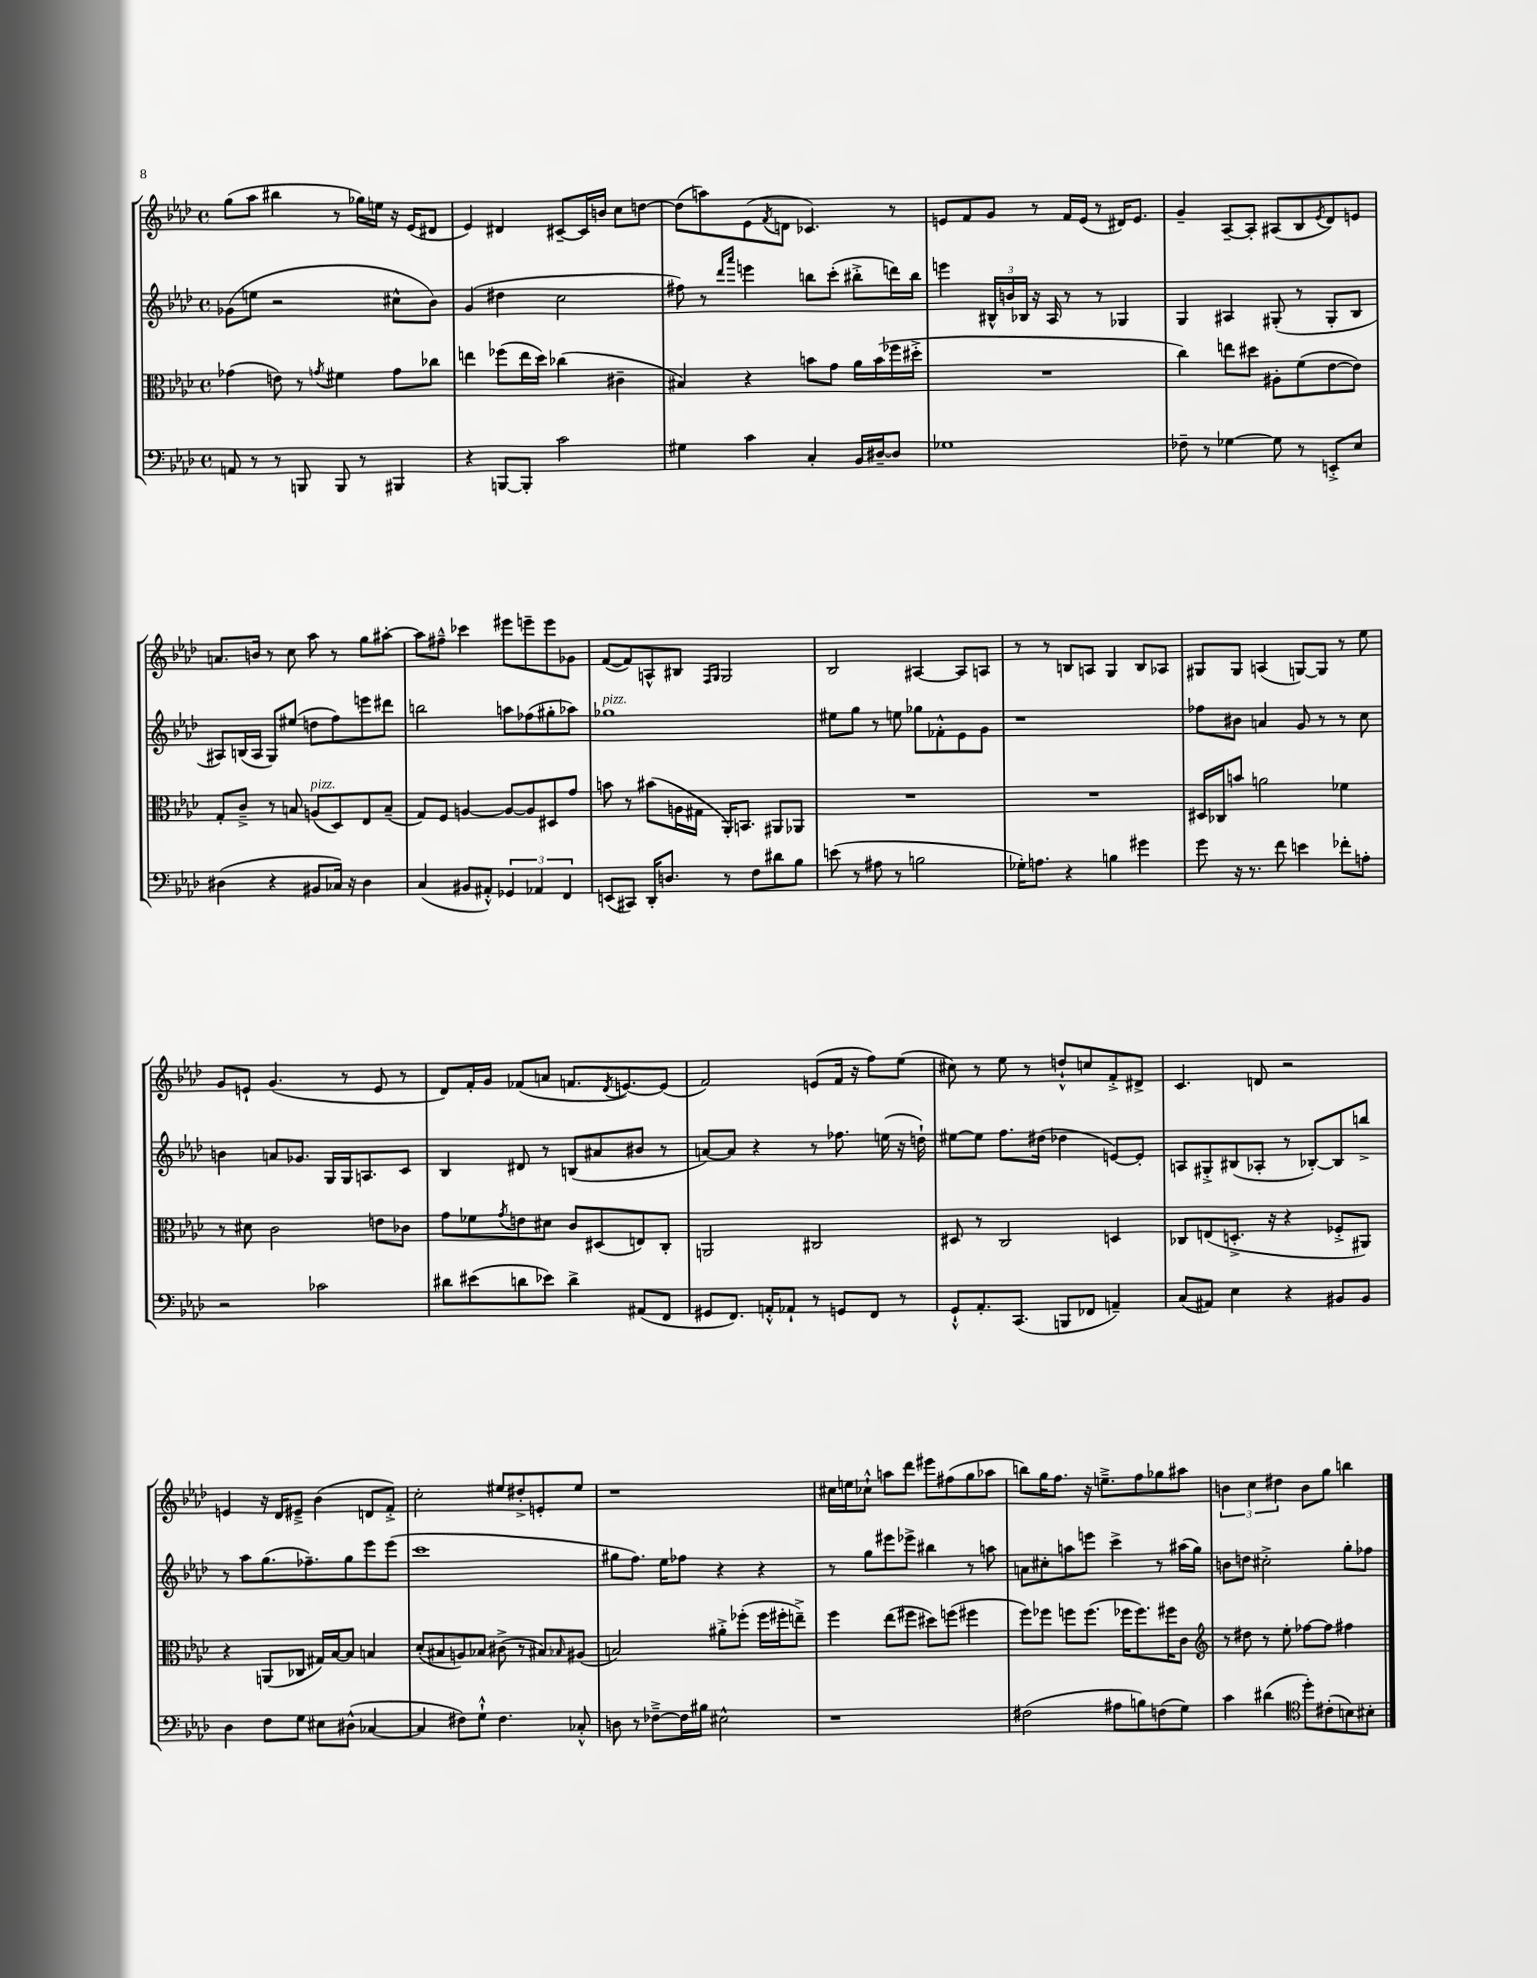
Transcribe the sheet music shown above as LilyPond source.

<<
\new StaffGroup <<
\new Staff = "s0" {
    \clef treble \key aes \major \defaultTimeSignature \time 4/4
    g''8( aes''8 bis''4 r8 ges''16) e''16 r16 ees'16( dis'8 |
    ees'4) dis'4 cis'8~-- cis'16 b'16 c''8 d''8~ |
    d''8( a''8) ees'8( \acciaccatura { f'8 } d'8 ces'4.) r8 |
    e'8 f'8 g'8 r8 f'16 e'16( r8 dis'16) e'8. |
    g'4-- aes8~-- aes8-. ais8( bes8 \acciaccatura { ees'8 } des'8) e'8 |
    a'8. b'16 r8 c''8 aes''8 r8 g''8 ais''8~-. |
    ais''8 fis''8---^ ces'''4 eis'''8 e'''8-- e'''8 ges'8 |
    f'8~( f'8) a8-^ bis8 \grace { f16 g16 } g2 |
    bes2 ais4~ ais8 a8 |
    r8 r8 b8 a8 g4 b8 aes8 |
    gis8 gis8 a4( g8~) g8 r8 ees''8 |
    g'8 e'8-! g'4.( r8 e'8 r8 |
    des'8) f'16-. g'16 fes'8( a'8 f'8. \acciaccatura { des'8 } e'8.~) e'8( |
    f'2) e'8( f'16 r16 f''8) ees''8( |
    cis''8) r8 ees''8 r8 d''8-!-^ c''8 f'8-.-> dis'8-> |
    c'4. d'8 r2 |
    e'4 r16 des'16 eis'8---> bes'4( d'8 f'8-.->) |
    c''2-. eis''8 dis''8-.-> e'8-. eis''8 |
    r1 |
    cis''16 e''16 ces''8-!-^ a''8 des'''8 eis'''8 fis''8( g''8 aes''8 |
    b''8) g''16 f''8. r16 e''8.---> f''8 ges''8 ais''8 |
    \tuplet 3/2 { b'4 c''4 dis''4 } b'8 g''8 b''4 \bar "|." |
}
\new Staff = "s1" {
    \clef treble \key aes \major \defaultTimeSignature \time 4/4
    ges'8( e''8 r2 cis''8-^ bes'8) |
    g'4( dis''4 c''2 |
    fis''8) r8 \grace { des'''16 aes'''16 } e'''4 b''8 c'''8-.( bis''8-.-> d'''16) bis''16 |
    e'''4 \tuplet 3/2 { bis16-^ b'16 bes16 } r16 aes16 r8 r8 ges4 |
    g4 ais4 gis8-.( r8 gis8-. bes8 |
    ais8) b16( ais16 g8) eis''8( d''8 f''8) e'''8 dis'''8 |
    b''2 a''8 fes''8( gis''8-. aes''8) |
    ges''1^\markup { \italic "pizz." } |
    eis''8 g''8 r8 e''8 ges''8 fes'8-.-^ ees'8 g'8 |
    r1 |
    fes''8 bis'8 a'4 g'8 r8 r8 c''8 |
    b'4 a'8 ges'8. g16 g16 a8. c'8 |
    bes4 dis'8 r8 b8( ais'8 bis'8 r8 |
    a'8~) a'8 r4 r8 fes''8. e''16( r16 d''16-!) |
    eis''8~ eis''8 f''8. dis''16( des''4 e'8~) e'8-. |
    a8 gis8-.-> bis8( aes8-. r8 bes8~-.) bes8 b''8-> |
    r8 aes''8 g''8.( fes''8.--) g''8 ees'''8 ees'''8( |
    c'''1 |
    gis''8 f''8.) ees''16 fes''8 r4 r4 |
    r8 g''8 eis'''8 ees'''8-> bis''4 r8 a''8 |
    a'8 cis''8-. a''8 e'''8 c'''4-> r8 ais''16( g''16) |
    b'8 d''8 cis''2-.-> g''8-. fes''8 \bar "|." |
}
\new Staff = "s2" {
    \clef alto \key aes \major \defaultTimeSignature \time 4/4
    ges'4( e'8) r8 \acciaccatura { g'8 } fis'4 g'8 ces''8 |
    e''4 fes''8( e''16 des''16) ces''4( cis'4-- |
    bis4) r4 b'8 g'8 aes'16 b'16( fes''16 dis''16-.-> |
    R1 |
    c''4) e''8 dis''8 ais8-. f'8( ees'8~ ees'8) |
    g8-. c'8---> r8 b8 a8^\markup { \italic "pizz." }( des8) ees8 b8--( |
    g8) f8 a4~ a8~ a8 dis8 g'8 |
    b'8 r8 bis'8( a16 gis16 aes,16-.) b,8. ais,8 aes,8 |
    R1 |
    R1 |
    dis16 ces16 b'8 a'2 fes'4 |
    r8 dis'8 c'2 e'8 ces'8 |
    g'8 fes'8 \acciaccatura { g'8 } e'8 dis'8 c'8 dis8( e8) c8-. |
    a,2 cis2 |
    dis8 r8 c2 d4 |
    ces8 e8( d8.-.-> r16 r4 fes8-.-> ais,8) |
    r4 a,8( ces8 gis16) bes16~ bes8 b4 |
    des'8-.( bis8 a8) bes8 cis'8->( r8 bis8) \grace { bes16 } ais8( |
    b2) ais'8-.-> fes''8-.( fes''16 fis''16-. e''8--->) |
    f''4 ees''8( fis''8 dis''8) f''8( fis''4 |
    f''8) fes''8 f''8 f''8.( fes''16 fes''8.) fis''16 c'8 |
    \clef treble r8 dis''8 r8 ees''8-. fes''8~ fes''8 fis''4 \bar "|." |
}
\new Staff = "s3" {
    \clef bass \key aes \major \defaultTimeSignature \time 4/4
    a,8 r8 r8 b,,8 b,,8 r8 bis,,4 |
    r4 b,,8~ b,,8-. c'2 |
    gis4 c'4 c4-. bes,16 dis16~-- dis8 |
    ges1 |
    fes8-- r8 ges4~ ges8 r8 e,8-.-> ees8 |
    dis4( r4 bis,8 ces16) r16 dis4 |
    c4( bis,8 ais,8-.-^) \tuplet 3/2 { ges,4 aes,4 f,4 } |
    e,8( cis,8) des,16-. d8. r8 f8 dis'8 bes8 |
    e'8( r8 ais8 r8 b2 |
    ges16-.) a8. r4 b4 gis'4 |
    g'8 r16 r8. f'8 e'4 fes'8-. a8-. |
    r2 ces'2 |
    dis'8 eis'8( d'8 ees'8) d'4-> ais,8( f,8 |
    gis,8 f,8.) a,16-.-^ aes,8-! r8 g,8 f,8 r8 |
    g,8-!-^ aes,8.-. c,8.( b,,8 fes,8 a,4--) |
    c8( ais,8) ees4 r4 bis,8 bis,8 |
    des4 f8 g8 eis8 dis8-^( ces4~ |
    ces4 fis8) g8-!-^ fis4. ces8-.-^ |
    d8 r8 fes8~---> fes16 bis16 eis2-^ |
    r1 |
    fis2( ais8 b8) f8( g8) |
    c'4 dis'4( \clef tenor des''8-.) cis'8-.( b8) bis8-. \bar "|." |
}
>>
>>
\layout { \context { \Score \remove "Bar_number_engraver" } }
